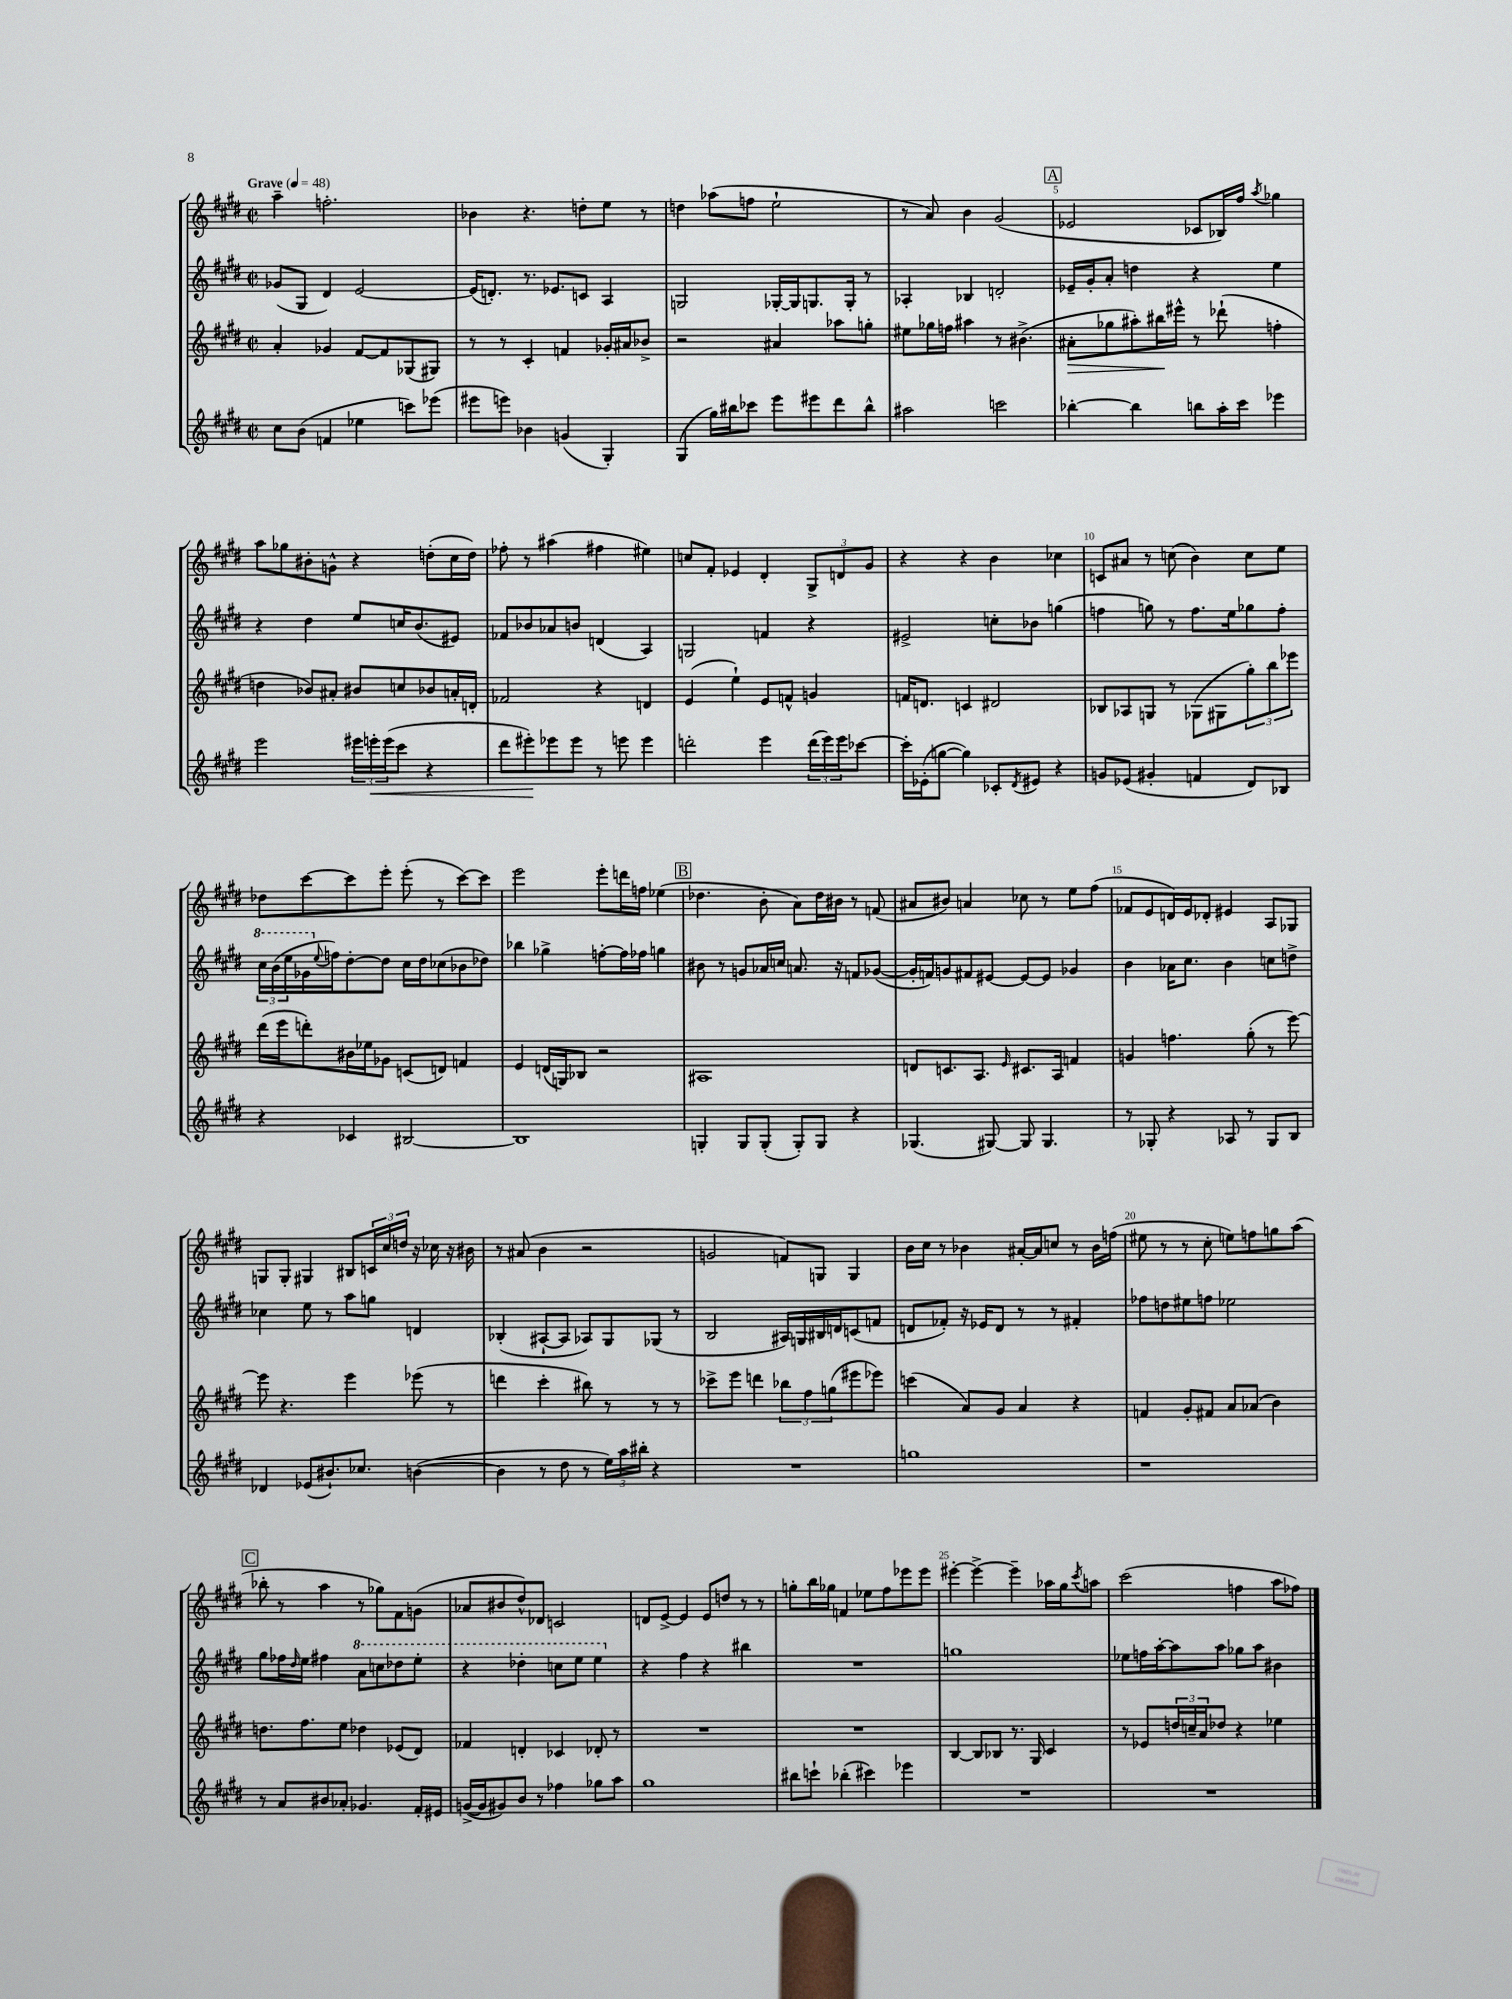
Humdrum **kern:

**kern	**kern	**kern	**kern
*staff4	*staff3	*staff2	*staff1
*clefG2	*clefG2	*clefG2	*clefG2
*k[f#c#g#d#]	*k[f#c#g#d#]	*k[f#c#g#d#]	*k[f#c#g#d#]
*M2/2	*M2/2	*M2/2	*M2/2
*met(c|)	*met(c|)	*met(c|)	*met(c|)
*MM48	*MM48	*MM48	*MM48
8cc#	4a'	(8g-	4aa~
(8b	.	8G#	.
4f	4g-	4d#)	2.ff'
4ee-	[8f#	[2e	.
.	8f#]	.	.
8ccc)	(8G-	.	.
(8eee-	8G#)	.	.
=	=	=	=
8eee#	8r	(16e]	4b-
.	.	8.d')	.
8eee)	8r	.	.
4b-	4c#'	8.r	4.r
.	.	8.e-	.
(4g	4f	.	.
.	.	8c	8dd'
4G#')	16g-'	4A	8ee
.	16a#	.	.
.	8b-^	.	8r
=	=	=	=
(4G#	2r	2G	4dd
16gg#)	.	.	(8aa-
16bb#	.	.	.
8ccc-	.	.	8ff
8eee	4a#	[16G-'	2ee`
.	.	16G-]	.
8eee#	.	8.G	.
8ddd#	8aa-	.	.
.	.	16G'	.
8bb#^^	8gg'	8r	.
=	=	=	=
2aa#	8ee#	4A-'	8r
.	16gg-	.	8a)
.	16ff	.	.
.	4aa#	4B-	4b
2ccc	8r	2d'	(2g#
.	(4.b#^	.	.
=	=	=	=
[4bb-'	8a#'	16e-~	2e-
.	.	16g#'	.
.	8gg-	8a'	.
4bb-]	8aa#')	4dd	.
.	16bb#	.	.
.	16eee#^^	.	.
8bb	8r	4r	8c-
16aa'	(8ddd-`	.	16B-)
16ccc#	.	.	16ff#
.	.	.	8qaa
4eee-	4ff'	4ee	4gg-
=	=	=	=
2eee	4dd	4r	8aa
.	.	.	8gg-
.	8b-)	4dd#	8b#'
.	8a#'	.	8g^^
24eee#	8b#	8ee	4r
24eee'	.	.	.
(24eee	.	.	.
8ccc#	8cc	16cc	.
.	.	(8.b	.
4r	8b-	.	(8dd'
.	16a'	8e#)	16cc#
.	16d'	.	16dd)
=	=	=	=
8ddd#	2f-	8f-	8ff-'
8eee#')	.	8b-	8r
8eee-	.	8a-	(4aa#
8eee-	.	8b	.
8r	4r	(4d	4ff#
8eee	.	.	.
4eee	4d	4A)	4ee#)
=	=	=	=
2ddd'	(4e	2G	8cc
.	.	.	8f#'
.	4ee`)	.	4e-
4eee	8e	4f	4d#'
.	8f^^	.	.
(24ddd	4g	4r	12G#^
24eee)	.	.	.
24eee	.	.	12d
[8ccc-	.	.	.
.	.	.	12g#
=	=	=	=
16ccc-']	16f	2e#^	4r
(16e-'	8.d	.	.
[8gg	.	.	.
4gg])	4c	.	4r
8c-'	2d#	8cc'	4b
8qd#	.	.	.
8e#	.	8b-	.
4r	.	(4gg	4cc-
=	=	=	=
8g	8B-	4ff	8c
(8e-	8A-	.	8a#
4g#'	8G	8gg)	8r
.	8r	8r	(8cc
4f	(8G-	8.ff	4b)
.	8G#	.	.
.	.	16ee	.
8d#)	12gg#')	8gg-	8cc
.	12bb	.	.
8B-	.	8ff'	8ee
.	12eee-	.	.
=	=	=	=
4r	(16ddd#	24ccc#	8dd-
.	.	(24bb	.
.	16eee	.	.
.	.	24eee	.
.	8ddd')	16gg-	[8ccc#
.	.	8qqee	.
.	.	16ff)	.
4c-	16b#	[8dd#'	8ccc#]
.	16ee-	.	.
.	8g-	8dd#]	8eee'
[2B#	(8c	16cc#	(8eee'
.	.	16dd#	.
.	8d)	(8cc-	8r
.	4f	8b-	[8ccc#)
.	.	8dd-)	8ccc#]
=	=	=	=
1B#]	4e	4bb-	2eee
.	(16d	4gg-^	.
.	16G)	.	.
.	8B-	.	.
.	2r	[8ff'	8eee'
.	.	16ff]	16ddd
.	.	16ff-	16ff
.	.	4gg	(4ee-
=	=	=	=
4G'	1A#	8b#	4.dd-
.	.	8r	.
8G	.	8g	.
(8G'	.	16a-	8b'
.	.	16cc	.
8G')	.	8.a	8a)
8G	.	.	16dd-
.	.	16r	16b#
4r	.	8f	8r
.	.	([8g-	(8f
=	=	=	=
(4.G-	8d	16g-']	8a#
.	.	16f)	.
.	8.c	8g	8b#)
.	.	8f#	4a
.	8.A	.	.
[8G#)	.	[8e#	.
.	16qqe	.	.
8G#]	8.c#	8e#_	8cc-
4.G#	.	8e#]	8r
.	16A	.	.
.	4f	4g-	8ee
.	.	.	(8ff#
=	=	=	=
8r	4g	4b	8f-
8G-'	.	.	8e
4r	4.ff	16a-	16d)
.	.	8.cc#	16e
.	.	.	8d-'
8A-	.	4b	4e#
8r	(8gg#'	.	.
8G-	8r	8cc	8A
8B	[8eee)	8dd^	8G-
=	=	=	=
4d-	8eee]	4cc-	8G
.	4.r	.	8G'
(8e-	.	8ee	4G#
8.b#`)	.	8r	.
.	4eee	8aa	8B#
8.cc-	.	.	.
.	.	8gg	24c
.	.	.	24cc#
.	.	.	24dd
([4b	(8eee-	4d	16r
.	.	.	16cc-
.	8r	.	16r
.	.	.	16b#
=	=	=	=
4b]	4ddd	(4B-'	8r
.	.	.	(8a#
8r	4ccc#'	[8A#`	4b
8dd#	.	8A#]	.
8r	8bb#)	8A-)	2r
24ee)	8r	8G#	.
24aa	.	.	.
24bb#'	.	.	.
4r	8r	(8G-	.
.	8r	8r	.
=	=	=	=
1r	8ccc-^	2B	2g
.	8eee	.	.
.	4ddd	.	.
.	12bb-	16A#)	8f)
.	.	16G	.
.	12ff#	.	.
.	.	16B#	8G
.	(12gg	.	.
.	.	16d	.
.	8eee#	(8c	4G
.	8eee-)	8f	.
=	=	=	=
1gg	(4ccc	8d	16b
.	.	.	16cc#
.	.	8f-')	8r
.	8a)	16r	4b-
.	.	16e-	.
.	8g#	8d	.
.	4a	8r	[16a#'
.	.	.	16a#]
.	.	8r	8cc
.	4r	4f#'	8r
.	.	.	16b-
.	.	.	(16ff
=	=	=	=
1r	4f	8ff-	8ee#
.	.	8dd	8r
.	8g#'	8ee#	8r
.	8f#	8ff	8cc#'
.	8a	2ee-	8ee)
.	(8a-	.	8ff
.	4b)	.	8gg
.	.	.	(8aa
=	=	=	=
8r	8.dd	8gg#	8bb-'
8a	.	16ff-	8r
.	.	16qqdd#	.
.	8.ff#	16ee	.
8b#	.	4ff#	4aa
8a-'	8ee	.	.
4.g-	4dd-	8aa	8r
.	.	8ccc	8gg-)
.	(8e-	8ddd-	8f#
16f#'	8d#)	8eee'	(8g
16e#	.	.	.
=	=	=	=
([16g^	4f-	4r	8a-
16g]	.	.	.
8g#)	.	.	8b#
8b	4d'	4ddd-'	8dd#^^)
8r	.	.	8d-
4ff-	4c-	8ccc	2c
.	.	8eee	.
8gg-	8d-'	4eee	.
8aa	8r	.	.
=	=	=	=
1gg#	1r	4r	8d
.	.	.	[8e^
.	.	4ff#	4e]
.	.	4r	8e
.	.	.	8dd
.	.	4bb#	8r
.	.	.	8r
=	=	=	=
8bb#	1r	1r	8gg'
8ccc`	.	.	16bb
.	.	.	16gg-
(4bb-'	.	.	4f
4ccc#)	.	.	8ee-
.	.	.	8ff#
4eee-	.	.	8eee-
.	.	.	8eee-
=	=	=	=
1r	[4B	1gg	[4eee#'
.	8B]	.	4eee#^_
.	8B-	.	.
.	8.r	.	4eee#~]
.	16G#	.	.
.	4c#	.	16aa-
.	.	.	16gg#
.	.	.	8qccc#
.	.	.	8aa
=	=	=	=
1r	8r	8ee-	(2ccc#
.	8e-	16ff	.
.	.	[16aa'	.
.	24dd	8aa]	.
.	24cc~	.	.
.	24a	.	.
.	8dd-	8aa	.
.	4r	8gg-	4ff
.	.	8aa	.
.	4ee-	4b#	8aa
.	.	.	8ff-)
==	==	==	==
*-	*-	*-	*-
